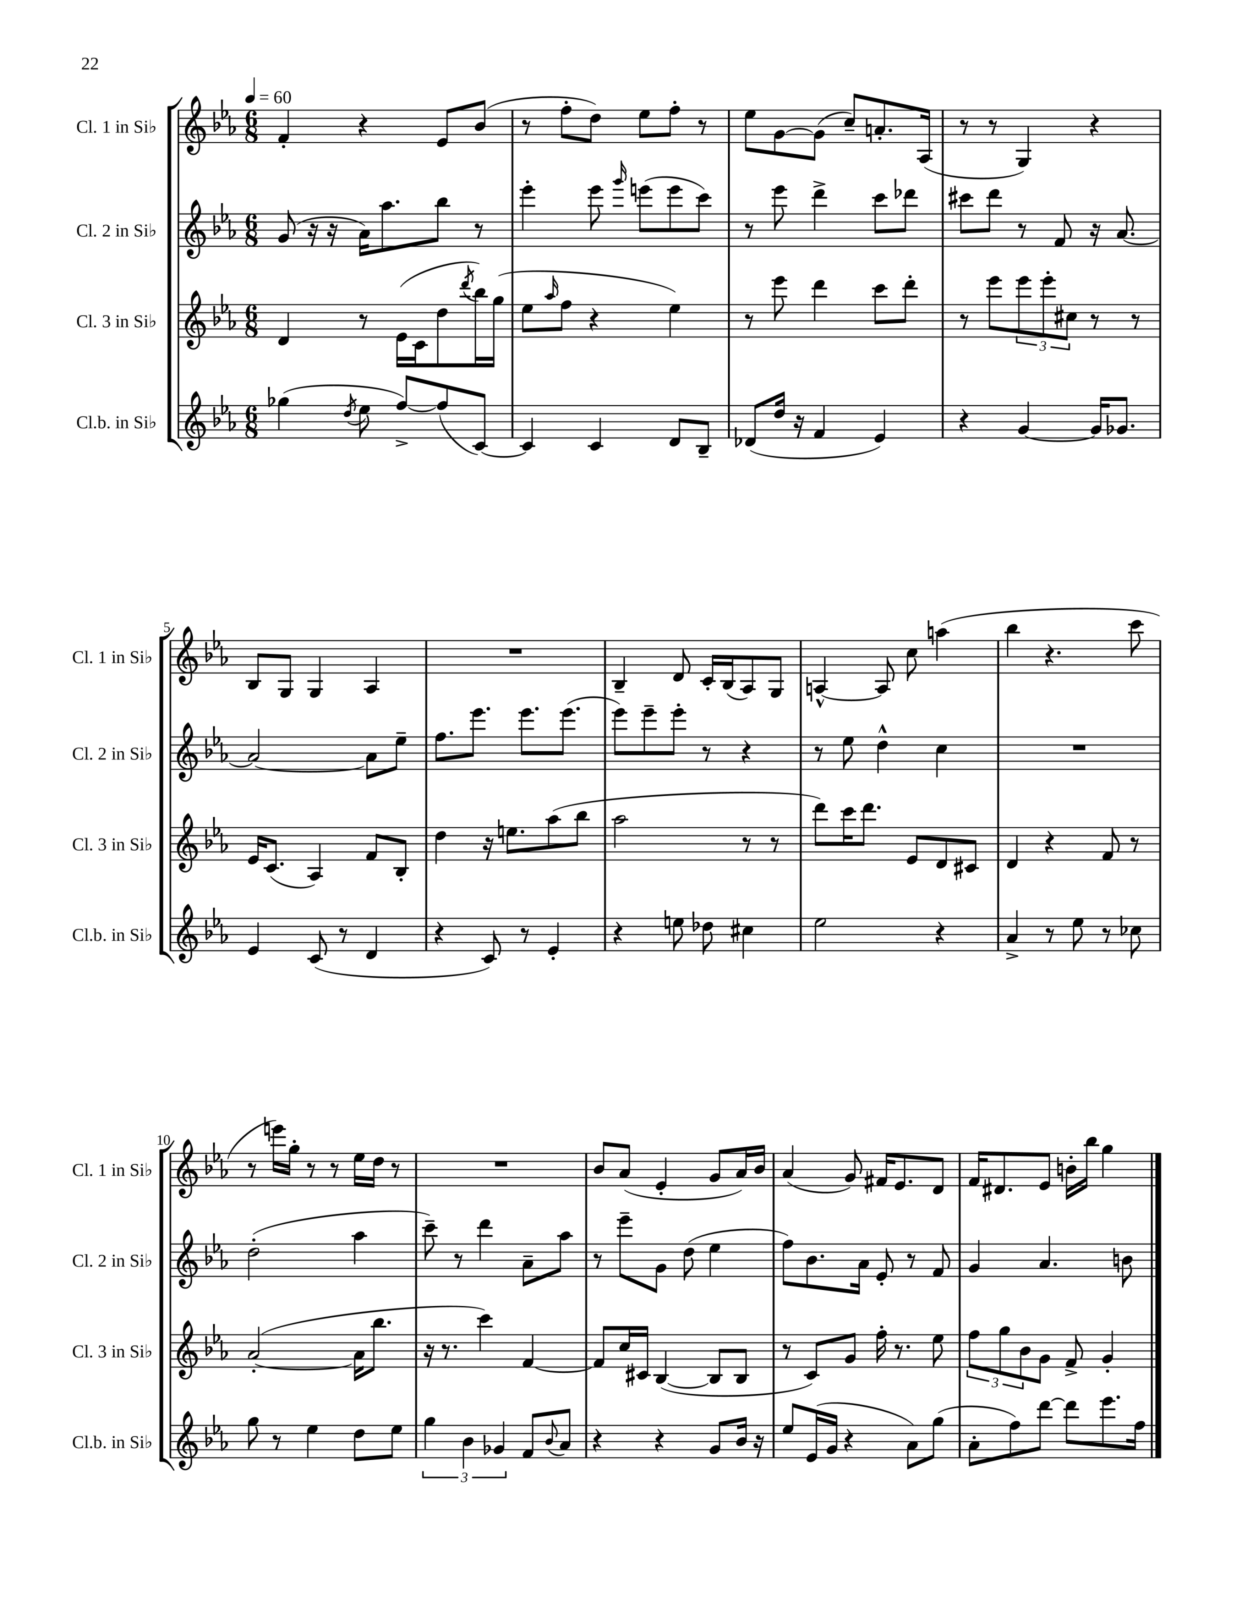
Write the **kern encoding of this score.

**kern	**kern	**kern	**kern
*staff4	*staff3	*staff2	*staff1
*clefG2	*clefG2	*clefG2	*clefG2
*k[b-e-a-]	*k[b-e-a-]	*k[b-e-a-]	*k[b-e-a-]
*M6/8	*M6/8	*M6/8	*M6/8
*MM60	*MM60	*MM60	*MM60
(4gg-	4d	(8g	4f'
.	.	16r	.
.	.	16r	.
8qdd	.	.	.
8ee-	8r	16a-)	4r
.	.	8.aa-	.
[8ff^)	(16e-	.	.
.	16c	.	.
(8ff]	8dd	8bb-	8e-
.	8qddd	.	.
[8c)	16bb-)	8r	(8b-
.	(16gg	.	.
=	=	=	=
4c]	8ee-	4eee-'	8r
.	16qqaa-	.	.
.	8ff	.	8ff'
4c	4r	8eee-	8dd)
.	.	16qqggg	.
.	.	(8eee	8ee-
8d	4ee-)	8eee	8ff'
8B-~	.	8ccc)	8r
=	=	=	=
(8d-	8r	8r	8ee-
16dd	8eee-	8eee-	[8g
16r	.	.	.
4f	4ddd	4ddd^	(8g]
.	.	.	8cc~)
4e-)	8ccc	8ccc	8.a'
.	8ddd'	8ddd-	.
.	.	.	(16A-
=	=	=	=
4r	8r	8ccc#	8r
.	8eee-	8ddd	8r
[4g	12eee-	8r	4G)
.	12eee-'	.	.
.	.	8f	.
.	12cc#	.	.
16g]	8r	16r	4r
8.g-	.	[8.a-	.
.	8r	.	.
=	=	=	=
4e-	16e-	2a-_	8B-
.	(8.c	.	.
.	.	.	8G
(8c	4A-)	.	4G
8r	.	.	.
4d	8f	8a-]	4A-
.	8B-'	8ee-~	.
=	=	=	=
4r	4dd	8.ff	2.r
.	.	8.eee-	.
8c)	16r	.	.
.	8.ee	.	.
8r	.	8.eee-	.
4e-'	(8aa-	.	.
.	.	(8.eee-	.
.	8bb-	.	.
=	=	=	=
4r	2aa-	8eee-)	4B-~
.	.	8eee-~	.
8ee	.	8eee-'	8d
8dd-	.	8r	16c'
.	.	.	(16B-
4cc#	8r	4r	8A-)
.	8r	.	8G
=	=	=	=
2ee-	8ddd)	8r	[4A^^
.	16ccc	8ee-	.
.	8.ddd	.	.
.	.	4dd^^	8A]
.	8e-	.	8cc
4r	8d	4cc	(4aa
.	8c#	.	.
=	=	=	=
4a-^	4d	2.r	4bb-
8r	4r	.	4.r
8ee-	.	.	.
8r	8f	.	.
8cc-	8r	.	8ccc
=	=	=	=
8gg	([2a-'	(2dd'	8r
8r	.	.	16eee)
.	.	.	16gg'
4ee-	.	.	8r
.	.	.	8r
8dd	16a-]	4aa-	16ee-
.	8.bb-	.	16dd
8ee-	.	.	8r
=	=	=	=
6gg	16r	8ccc~)	2.r
.	8.r	.	.
.	.	8r	.
6b-	.	.	.
.	4ccc)	4ddd	.
6g-	.	.	.
8f	[4f	8a-~	.
8qqb-	.	.	.
8a-	.	8aa-	.
=	=	=	=
4r	8f]	8r	8b-
.	16cc	8eee-~	(8a-
.	16c#	.	.
4r	([4B-	8g	4e-'
.	.	(8dd	.
8g	8B-]	4ee-	8g
16b-	8B-	.	16a-)
16r	.	.	16b-
=	=	=	=
8ee-	8r	8ff)	(4a-
(16e-	8c)	8.b-	.
16g	.	.	.
4r	8g	.	8g)
.	.	16a-	.
.	16ff'	8e-'	16f#
.	8.r	.	8.e-
8a-)	.	8r	.
(8gg	8ee-	8f	8d
=	=	=	=
8a-'	12ff	4g	16f
.	.	.	8.d#
.	12gg	.	.
8ff)	.	.	.
.	12b-	.	.
[8ddd	8g	4.a-	8e-
8ddd]	8f^	.	16b'
.	.	.	16bb-
8.eee-	4g'	.	4gg
.	.	8b	.
16ff	.	.	.
==	==	==	==
*-	*-	*-	*-
